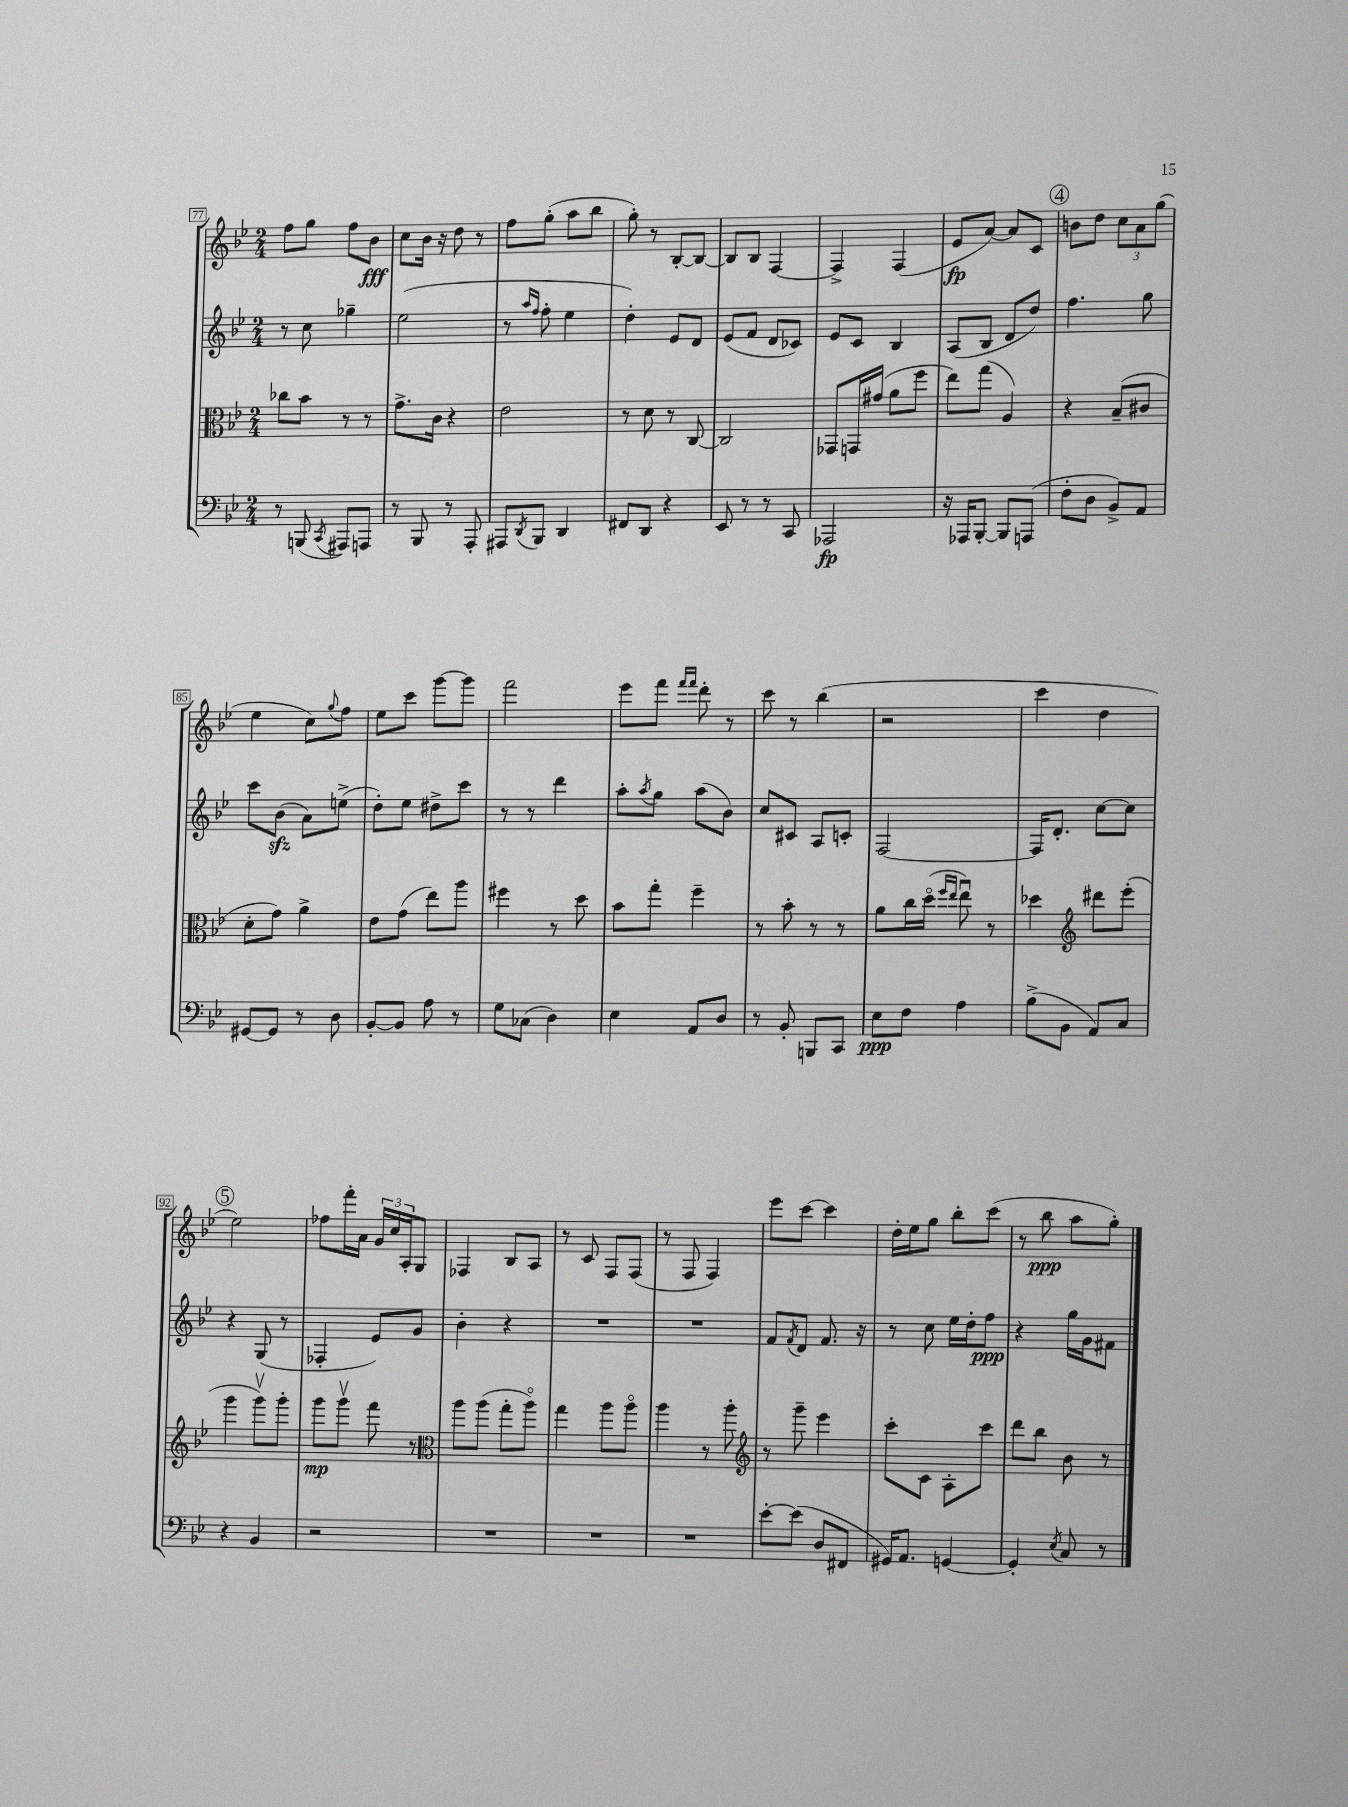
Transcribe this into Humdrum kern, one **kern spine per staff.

**kern	**kern	**kern	**kern
*staff4	*staff3	*staff2	*staff1
*clefF4	*clefC3	*clefG2	*clefG2
*k[b-e-]	*k[b-e-]	*k[b-e-]	*k[b-e-]
*M2/4	*M2/4	*M2/4	*M2/4
8r	8cc-	8r	8ff
(8BBB	8b-	8cc	8gg
8qCC	.	.	.
8AAA#)	8r	4gg-~	8ff
8AAA	8r	.	8b-
=	=	=	=
8r	8.g^	(2ee-	8cc
8BBB-	.	.	16b-
.	16c	.	16r
8r	4r	.	8dd
8AAA'	.	.	8r
=	=	=	=
8AAA#	2e-	8r	8ff
.	.	16qqaa	.
8qDD	.	16qqff	.
8BBB-	.	8ff'	(8gg'
4DD	.	4ee-	8aa
.	.	.	8bb-
=	=	=	=
8FF#	8r	4dd')	8gg')
8DD	8d	.	8r
4r	8r	8e-	[8B-'
.	[8C	8d	8B-_
=	=	=	=
8EE-	2C]	(8e-	8B-]
8r	.	8f	8B-
8r	.	8d	[4F
8CC	.	8c-)	.
=	=	=	=
2AAA-	8GG-	8e-	4F^]
.	16GG	8c	.
.	(16g#	.	.
.	8a	4B-	(4F
.	8ff	.	.
=	=	=	=
16r	8ee-)	(8A	8e-
16AAA-	.	.	.
[8BBB-'	(8gg	8B-	[8a)
8BBB-]	4A)	8d	8a]
(8AAA	.	8dd)	8c
=	=	=	=
8F'	4r	4.ff	8b
8D	.	.	8dd
8BB-^)	(8B-~	.	12cc
.	.	.	12a
8AA	8c#	8gg	.
.	.	.	(12gg
=	=	=	=
[8GG#	8d'	8ccc	4ee-
8GG#]	8g)	(8b-	.
8r	4a^	8a)	8cc)
.	.	.	8qqgg
8D	.	(8ee^	8ff
=	=	=	=
[8BB-'	8e-	8dd')	8ee-
8BB-]	(8g	8ee-	8ccc
8A	8ee-)	8dd#^	[8ggg
8r	8aa	8ccc	8ggg]
=	=	=	=
8G	4ff#	8r	2fff
(8C-	.	8r	.
4D)	8r	4ddd	.
.	8dd	.	.
=	=	=	=
4E-	8b-	8aa'	8eee-
.	.	8qaa	.
.	8gg'	8gg	8fff
.	.	.	16qqfff
.	.	.	16qqfff
8AA	4ff~	(8aa	8ddd'
8D	.	8b-)	8r
=	=	=	=
8r	8r	8cc	8ccc
8BB-'	8b-'	8c#	8r
8BBB	8r	8A	(4bb-
8CC	8r	8c'	.
=	=	=	=
8E-	8a	[2F	2r
8F	16cc	.	.
.	(16ddo	.	.
.	16qqff	.	.
.	16qqee-	.	.
4A	8ee-u)	.	.
.	8r	.	.
=	=	=	=
(8B-^	4dd-	16F]	4ccc
.	.	8.d'	.
8BB-	.	.	.
*	*clefG2	*	*
8AA)	8ddd#	[8cc	4dd
8C	(8eee-'	8cc]	.
=	=	=	=
4r	4ggg	4r	2ee-)
4BB-	8gggv)	(8G	.
.	8ggg'	8r	.
=	=	=	=
2r	8ggg	4F-'	8ff-
.	8gggv	.	16fff'
.	.	.	16a
.	8fff	8e-)	24g
.	.	.	24cc
.	.	.	24A'
.	8r	8g	8G
=	=	=	=
*	*clefC3	*	*
2r	8aa	4b-'	4F-
.	(8aa	.	.
.	8gg'	4r	8B-
.	8aao)	.	8A
=	=	=	=
2r	4gg	2r	8r
.	.	.	8c
.	8aa	.	8F
.	8aao	.	(8F
=	=	=	=
2r	4aa	2r	8r
.	.	.	8F
.	8r	.	4F)
.	8aa'	.	.
=	=	=	=
*	*clefG2	*	*
[8e-'	8r	8f	8eee-
.	.	8qf	.
(8e-]	8ggg~	8d	[8ccc
8D	4eee-	8.f	4ccc]
8FF#	.	.	.
.	.	16r	.
=	=	=	=
16GG#)	8ccc'	8r	16dd'
8.AA	.	.	16ee-
.	8c	8cc	8gg
[4GG	8A'	16ee-	8bb-'
.	.	16dd'	.
.	8ccc	8ff	(8ccc
=	=	=	=
4GG']	8ddd	4r	8r
.	8bb-	.	8bb-
8qE-	.	.	.
8C	8b-	16gg	8aa
.	.	16g	.
8r	8r	8f#	8gg')
==	==	==	==
*-	*-	*-	*-
